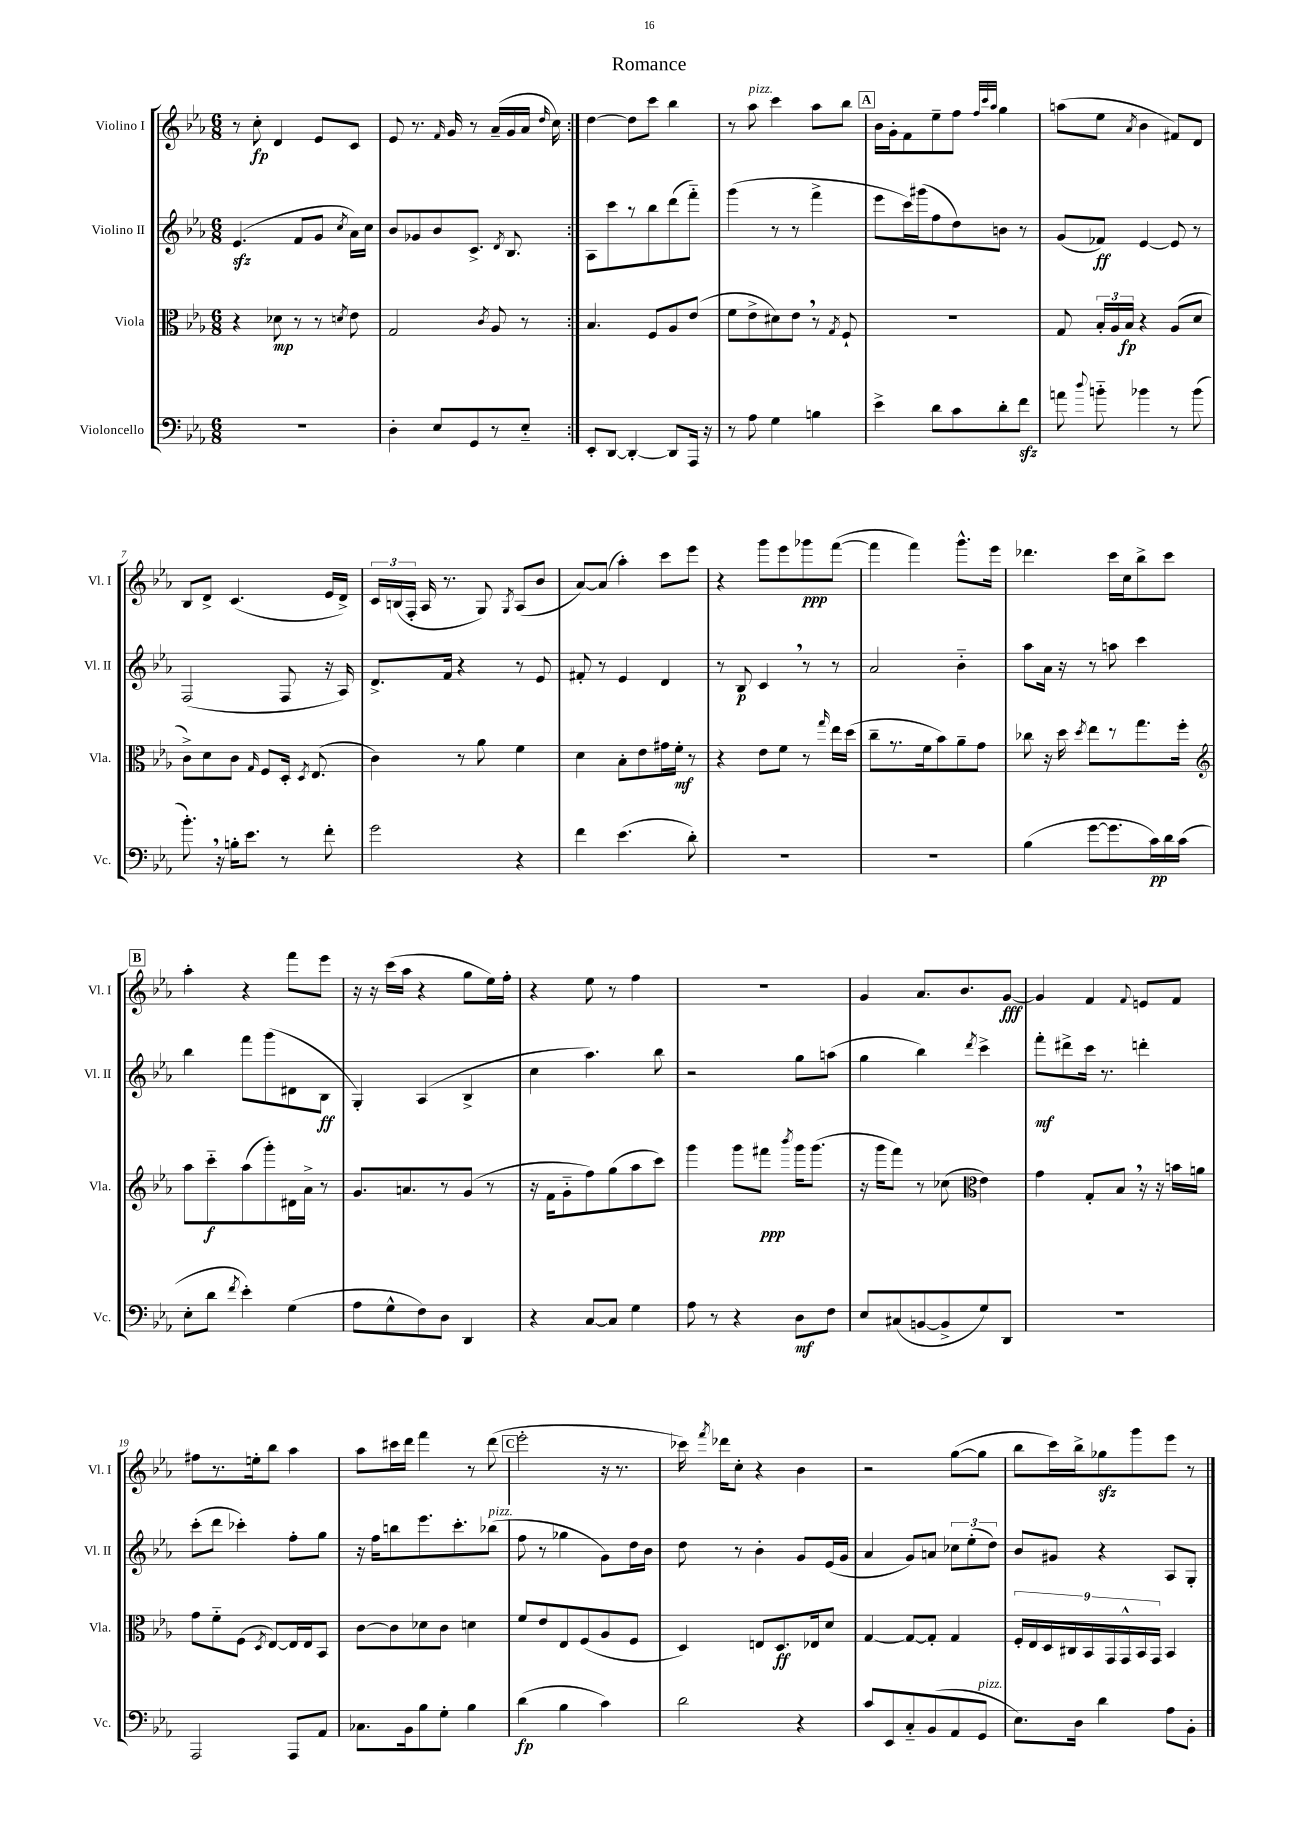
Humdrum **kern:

**kern	**dynam	**kern	**dynam	**kern	**dynam	**kern	**dynam
*part4	*part4	*part3	*part3	*part2	*part2	*part1	*part1
*staff4	*staff4	*staff3	*staff3	*staff2	*staff2	*staff1	*staff1
*I"Violoncello	*	*I"Viola	*	*I"Violino II	*	*I"Violino I	*
*I'Vc.	*	*I'Vla.	*	*I'Vl. II	*	*I'Vl. I	*
*clefF4	*	*clefC3	*	*clefG2	*	*clefG2	*
*k[b-e-a-]	*	*k[b-e-a-]	*	*k[b-e-a-]	*	*k[b-e-a-]	*
*M6/8	*	*M6/8	*	*M6/8	*	*M6/8	*
=1	=1	=1	=1	=1	=1	=1	=1
2.r	.	4r	.	(4.e-zz/	.	8r	.
.	.	.	.	.	.	8cc'\	fp
.	.	8d-X\	mp	.	.	4d/	.
.	.	8r	.	8f/L	.	.	.
.	.	8r	.	8g/J	.	8e-/L	.
.	.	8qdn/	.	8qcc/	.	.	.
.	.	8e-\	.	16a-\LL)	.	8c/J	.
.	.	.	.	16cc\JJ	.	.	.
=2	=2	=2	=2	=2	=2	=2	=2
4D'\	.	2G/	.	8b-/L	.	8e-/	.
.	.	.	.	8g-X/	.	8.r	.
8E-/L	.	.	.	8b-/	.	.	.
.	.	.	.	.	.	16qqf/	.
.	.	.	.	.	.	16g/	.
8GG/	.	.	.	8.c^/J	.	8r	.
.	.	8qc/	.	.	.	.	.
8r	.	8A-/	.	.	.	(16a-~/LL	.
.	.	.	.	8qd/	.	.	.
.	.	.	.	8.B-/	.	16g/	.
8E-/J	.	8r	.	.	.	16a-/JJ	.
.	.	.	.	.	.	16qqdd/	.
.	.	.	.	.	.	16cc\)	.
=3:|!	=3:|!	=3:|!	=3:|!	=3:|!	=3:|!	=3:|!	=3:|!
8EE-'/L	.	4.B-/	.	8A-\L	.	[4dd\	.
[8DD/J	.	.	.	8ccc\	.	.	.
4DD'/_	.	.	.	8r	.	8dd\L]	.
.	.	8F/L	.	8bb-\	.	8ccc\J	.
8DD/L]	.	8A-/	.	(8ddd\	.	4bb-\	.
16AAA-/Jk	.	(8e-/J	.	8fff\J)	.	.	.
16r	.	.	.	.	.	.	.
=4	=4	=4	=4	=4	=4	=4	=4
8r	.	8f\L	.	(4ggg\	.	8r	.
!	!	!	!	!	!	!LO:TX:a:i:t=pizz.	!
8A-\	.	8e-^\	.	.	.	8aa-\	.
4G\	.	8d#X\)	.	8r	.	4ccc\	.
.	.	8e-,\J	.	8r	.	.	.
4Bn\	.	8r	.	4fff^\	.	8aa-\L	.
.	.	8qG/	.	.	.	.	.
.	.	8F`/	.	.	.	8bb-\J	.
!!LO:REH:place=s1:t=A
=5	=5	=5	=5	=5	=5	=5	=5
4e-^\	.	2.r	.	8eee-\L	.	16b-\LL	.
.	.	.	.	.	.	16g'\J	.
.	.	.	.	16ccc\L)	.	8f\	.
.	.	.	.	(16ggg#X\J	.	.	.
8d\L	.	.	.	8ff\	.	8ee-~\	.
8c\	.	.	.	8dd\)	.	8ff\J	.
.	.	.	.	.	.	32qqff/LLL	.
.	.	.	.	.	.	32qqccc/	.
.	.	.	.	.	.	32qqaa-/JJJ	.
8d'\	.	.	.	8bn\J	.	4gg\	.
8fzz\J	.	.	.	8r	.	.	.
=6	=6	=6	=6	=6	=6	=6	=6
8an\	.	8G/	.	(8g/L	.	(8aan\L	.
8qqdd/	.	.	.	.	.	.	.
8bn\	.	24B-'/LL	.	8f-X/J)	ff	8ee-\J	.
.	.	24A-/	.	.	.	.	.
.	.	24B-/JJ	fp	.	.	.	.
.	.	.	.	.	.	8qa-/	.
4b-X\	.	4r	.	[4e-/	.	4b-\	.
8r	.	(8A-/L	.	8e-/]	.	8f#X/L)	.
(8b-\	.	8d/J	.	8r	.	8d/J	.
!!LO:LB:g=z
=7	=7	=7	=7	=7	=7	=7	=7
8.b-',\)	.	8c^\L)	.	(2F/	.	8B-/L	.
.	.	8d\	.	.	.	8d^/J	.
16r	.	.	.	.	.	.	.
16Bn'\KL	.	8c\J	.	.	.	(4.c/	.
8.e-\J	.	.	.	.	.	.	.
.	.	16qqG/	.	.	.	.	.
.	.	8F/L	.	.	.	.	.
8r	.	16D'/Jk	.	8F/	.	.	.
.	.	8qD/	.	.	.	.	.
.	.	(8.E-/	.	.	.	.	.
8f'\	.	.	.	16r	.	16e-/LL	.
.	.	.	.	16A-/)	.	16d^/JJ)	.
=8	=8	=8	=8	=8	=8	=8	=8
2g\	.	4c\)	.	8.d^/L	.	24c/LL	.
.	.	.	.	.	.	(24Bn/	.
.	.	.	.	.	.	24F'/JJ	.
.	.	.	.	.	.	16A-/	.
.	.	.	.	16f/Jk	.	8.r	.
.	.	8r	.	4r	.	.	.
.	.	8a-\	.	.	.	8G/)	.
.	.	.	.	.	.	8qG/	.
4r	.	4f\	.	8r	.	(8A-/L	.
.	.	.	.	8e-/	.	8b-/J	.
=9	=9	=9	=9	=9	=9	=9	=9
4f\	.	4d\	.	8f#X'/	.	[8a-/L)	.
.	.	.	.	8r	.	(8a-/J]	.
(4.e-\	.	8B-'\L	.	4e-/	.	4aa-'\)	.
.	.	8e-\	.	.	.	.	.
.	.	16g#X\L	.	4d/	.	8ccc\L	.
.	.	16f'\JJ	mf	.	.	.	.
8d'\)	.	8r	.	.	.	8eee-\J	.
=10	=10	=10	=10	=10	=10	=10	=10
2.r	.	4r	.	8r	.	4r	.
.	.	.	.	8B-/	p	.	.
.	.	8e-\L	.	4c,/	.	8ggg\L	.
.	.	8f\J	.	.	.	8eee-\	.
.	.	8r	.	8r	.	8ggg-X\	ppp
.	.	16qqgg/	.	.	.	.	.
.	.	16ee-\LL	.	8r	.	([8fff\J	.
.	.	(16dd\JJ	.	.	.	.	.
=11	=11	=11	=11	=11	=11	=11	=11
2.r	.	8cc~\L	.	2a-/	.	4fff\]	.
.	.	8.r	.	.	.	.	.
.	.	.	.	.	.	4fff\)	.
.	.	16f\k	.	.	.	.	.
.	.	8b-\)	.	.	.	.	.
.	.	8a-~\	.	4b-\	.	8.ggg^^\L	.
.	.	8g\J	.	.	.	.	.
.	.	.	.	.	.	16eee-\Jk	.
=12	=12	=12	=12	=12	=12	=12	=12
(4B-\	.	8cc-X\	.	8aa-\L	.	4.ddd-X\	.
.	.	16r	.	16a-\Jk	.	.	.
.	.	16dd\	.	16r	.	.	.
.	.	8qdd/	.	.	.	.	.
[8g\L	.	8ee-\L	.	8r	.	.	.
8.g\]	.	8r	.	8aan\	.	16ccc\LL	.
.	.	.	.	.	.	16cc\J	.
.	.	8.gg\	.	4ccc\	.	8bb-^\	.
16c\L)	pp	.	.	.	.	.	.
16d\	.	.	.	.	.	8ccc\J	.
(16c\JJ	.	16ff'\Jk	.	.	.	.	.
!!LO:LB:g=z
!!LO:REH:place=s1:t=B
=13	=13	=13	=13	=13	=13	=13	=13
*	*	*clefG2	*	*	*	*	*
8E-'\L	.	8aa-\L	.	4bb-\	.	4aa-'\	.
8d\J	.	8ccc\	f	.	.	.	.
8qf/	.	.	.	.	.	.	.
4e-'\)	.	(8aa-\	.	8fff\L	.	4r	.
.	.	8ggg'\)	.	(8ggg\	.	.	.
(4G\	.	16d#X\L	.	8d#X\	.	8fff\L	.
.	.	16a-^\JJ	.	.	.	.	.
.	.	8r	.	8B-\J	ff	8eee-\J	.
=14	=14	=14	=14	=14	=14	=14	=14
8A-\L	.	8.g/L	.	4G'/)	.	16r	.
.	.	.	.	.	.	16r	.
8G^^\	.	.	.	.	.	(16ccc\LL	.
.	.	8.an/	.	.	.	16aa-\JJ	.
8F\)	.	.	.	(4A-/	.	4r	.
8D\J	.	8r	.	.	.	.	.
4DD/	.	(8g/J	.	4B-^/	.	8gg\L	.
.	.	8r	.	.	.	16ee-\L)	.
.	.	.	.	.	.	16ff'\JJ	.
=15	=15	=15	=15	=15	=15	=15	=15
4r	.	16r	.	4cc\	.	4r	.
.	.	16f\KL	.	.	.	.	.
.	.	8g\	.	.	.	.	.
[8C/L	.	8ff\)	.	4.aa-\)	.	8ee-\	.
8C/J]	.	(8gg\	.	.	.	8r	.
4G\	.	8aa-\	.	.	.	4ff\	.
.	.	8ccc\J)	.	8bb-\	.	.	.
=16	=16	=16	=16	=16	=16	=16	=16
8A-\	.	4ggg\	.	2r	.	2.r	.
8r	.	.	.	.	.	.	.
4r	.	8ggg\L	.	.	.	.	.
.	.	8fff#X\J	ppp	.	.	.	.
.	.	8qbbb-/	.	.	.	.	.
8D\L	mf	16ggg\KL	.	8gg\L	.	.	.
.	.	(8.ggg\J	.	.	.	.	.
8F\J	.	.	.	(8aan\J	.	.	.
=17	=17	=17	=17	=17	=17	=17	=17
8E-/L	.	16r	.	4gg\	.	4g/	.
.	.	16ggg\KL	.	.	.	.	.
(8C#X/	.	8fff\J)	.	.	.	.	.
[8BBn/	.	8r	.	4bb-\)	.	8.a-/L	.
8BB^/]	.	(8cc-X\	.	.	.	.	.
.	.	.	.	.	.	8.b-/	.
*	*	*clefC3	*	*	*	*	*
.	.	.	.	8qddd/	.	.	.
8G/)	.	4e-\)	.	4ccc^\	.	.	.
8DD/J	.	.	.	.	.	[8g/J	fff
=18	=18	=18	=18	=18	=18	=18	=18
2.r	.	4g\	.	8fff'\L	mf	4g/]	.
.	.	.	.	8ddd#X^\	.	.	.
.	.	8G'/L	.	16ccc\Jk	.	4f/	.
.	.	.	.	8.r	.	.	.
.	.	8B-,/J	.	.	.	.	.
.	.	.	.	.	.	8qqf/	.
.	.	16r	.	4dddn'\	.	8en/L	.
.	.	16r	.	.	.	.	.
.	.	16bn\LL	.	.	.	8f/J	.
.	.	16an\JJ	.	.	.	.	.
!!LO:LB:g=z
=19	=19	=19	=19	=19	=19	=19	=19
2AAA-/	.	8g\L	.	(8ccc'\L	.	8ff#X\L	.
.	.	8f\	.	8ddd\J	.	8.r	.
.	.	(8F\J	.	4ccc-X'\)	.	.	.
.	.	.	.	.	.	16een'\k	.
.	.	8qD/	.	.	.	.	.
.	.	[8E-/L)	.	.	.	8bb-\J	.
8AAA-/L	.	16E-/L]	.	8ff'\L	.	4aa-\	.
.	.	16E-/J	.	.	.	.	.
8AA-/J	.	8BB-/J	.	8gg\J	.	.	.
=20	=20	=20	=20	=20	=20	=20	=20
8.C-X\L	.	[8c\L	.	16r	.	8aa-\L	.
.	.	.	.	16ff\KL	.	.	.
.	.	8c\]	.	8bbn\	.	16ccc#X\L	.
16BB-\k	.	.	.	.	.	16ddd\JJ	.
8B-\	.	8d-X\	.	8.eee-\	.	4fff\	.
8G'\J	.	8c\J	.	.	.	.	.
.	.	.	.	8.ccc'\	.	.	.
4B-\	.	4dn\	.	.	.	8r	.
!	!	!	!	!LO:TX:a:i:t=pizz.	!	!	!
.	.	.	.	(8bb-X\J	.	(8ddd\	.
!!LO:REH:place=s1:t=C
=21	=21	=21	=21	=21	=21	=21	=21
(4d\	fp	8f/L	.	8ff\	.	2eee-'\	.
.	.	8e-/	.	8r	.	.	.
4B-\	.	8E-/	.	4gg-X\	.	.	.
.	.	(8F/	.	.	.	.	.
4c\)	.	8A-/	.	8g\L)	.	16r	.
.	.	.	.	.	.	8.r	.
.	.	8F/J	.	16dd\L	.	.	.
.	.	.	.	16b-\JJ	.	.	.
=22	=22	=22	=22	=22	=22	=22	=22
2d\	.	4D/)	.	8dd\	.	16ccc-X\)	.
.	.	.	.	.	.	8qfff/	.
.	.	.	.	.	.	16ddd-X\KL	.
.	.	.	.	8r	.	8cc'\J	.
.	.	8En/L	.	4b-'\	.	4r	.
.	.	8.D/	ff	.	.	.	.
4r	.	.	.	8g/L	.	4b-\	.
.	.	16E-X/k	.	.	.	.	.
.	.	8d/J	.	(16e-/L	.	.	.
.	.	.	.	16g/JJ	.	.	.
=23	=23	=23	=23	=23	=23	=23	=23
8c/L	.	[4G/	.	4a-/	.	2r	.
8EE-/	.	.	.	.	.	.	.
8C/	.	8G/L_	.	8g/L)	.	.	.
(8BB-/	.	8G'/J]	.	8an/J	.	.	.
8AA-/	.	4G/	.	12cc-X\L	.	([8gg\L	.
.	.	.	.	(12ee-'\	.	.	.
!LO:TX:a:i:t=pizz.	!	!	!	!	!	!	!
8GG/J	.	.	.	.	.	8gg\J]	.
.	.	.	.	12dd\J)	.	.	.
=24	=24	=24	=24	=24	=24	=24	=24
8.E-\L)	.	18F'/LL	.	8b-/L	.	8bb-\L	.
.	.	18E-/	.	.	.	.	.
.	.	18D/	.	.	.	.	.
.	.	.	.	8g#X/J	.	16ccc\L)	.
.	.	18C#X/	.	.	.	.	.
16D\Jk	.	.	.	.	.	16bb-^\J	.
.	.	18BB-/	.	.	.	.	.
4d\	.	.	.	4r	.	8gg-Xzz\	.
.	.	18GG/	.	.	.	.	.
.	.	18GG^^/	.	.	.	.	.
.	.	.	.	.	.	8ggg\	.
.	.	18BB-/	.	.	.	.	.
.	.	18GG/JJ	.	.	.	.	.
8A-\L	.	4BB-/	.	8A-/L	.	8eee-\J	.
8BB-'\J	.	.	.	8G'/J	.	8r	.
==	==	==	==	==	==	==	==
*-	*-	*-	*-	*-	*-	*-	*-
